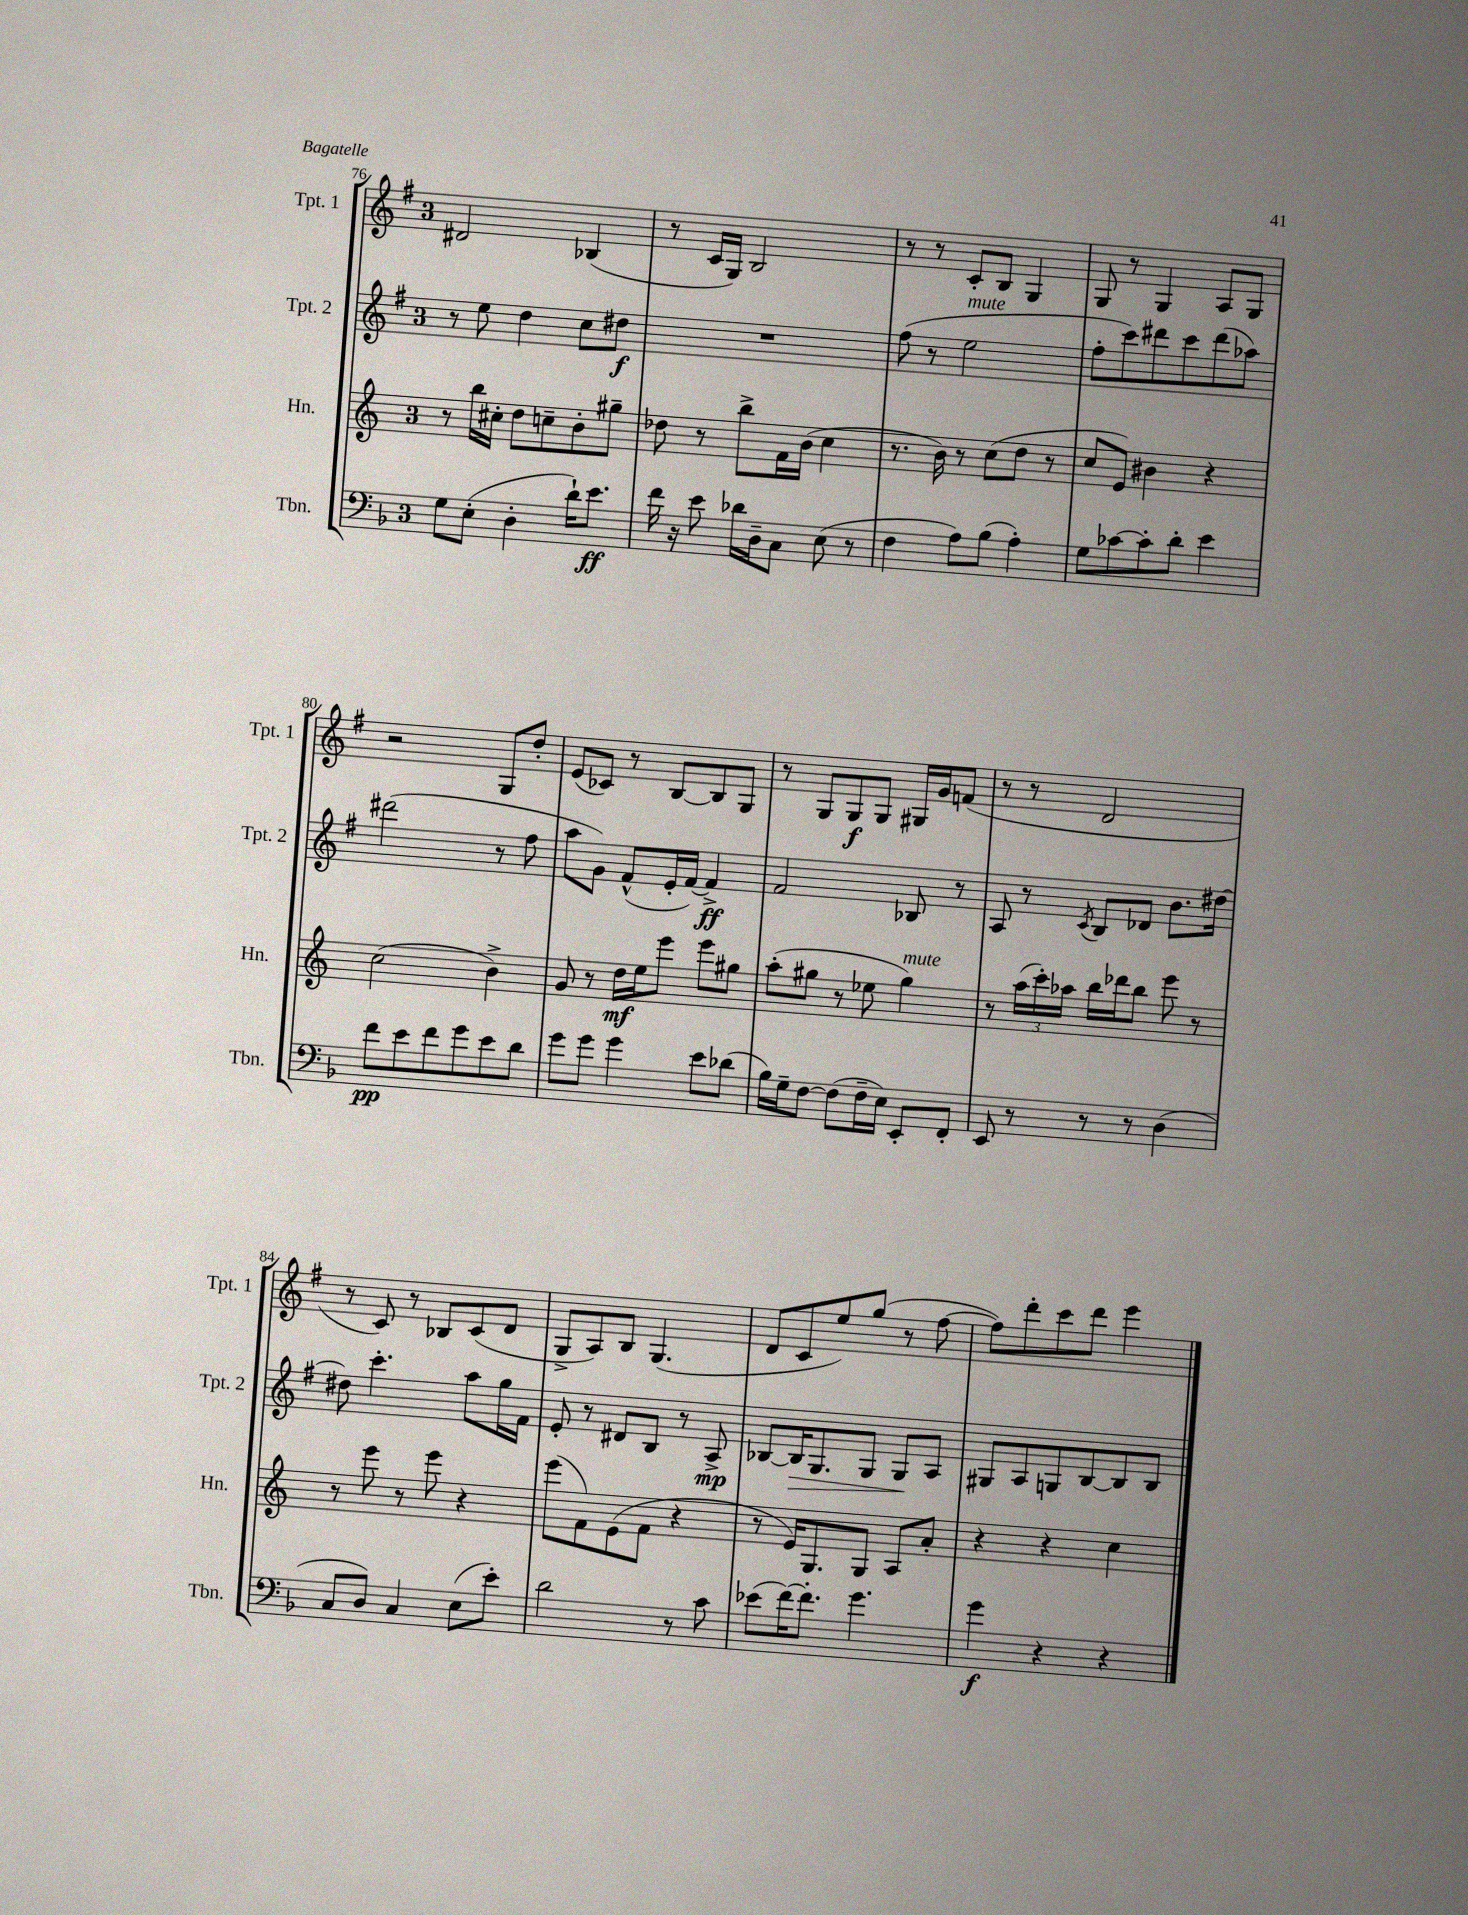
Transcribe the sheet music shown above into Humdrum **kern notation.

**kern	**dynam	**kern	**dynam	**kern	**dynam	**kern	**dynam
*part4	*part4	*part3	*part3	*part2	*part2	*part1	*part1
*staff4	*staff4	*staff3	*staff3	*staff2	*staff2	*staff1	*staff1
*I"Tbn.	*	*I"Hn.	*	*I"Tpt. 2	*	*I"Tpt. 1	*
*I'Tbn.	*	*I'Hn.	*	*I'Tpt. 2	*	*I'Tpt. 1	*
*clefF4	*	*clefG2	*	*clefG2	*	*clefG2	*
*k[b-]	*	*k[]	*	*k[f#]	*	*k[f#]	*
*M3/4	*	*M3/4	*	*M3/4	*	*M3/4	*
=76	=76	=76	=76	=76	=76	=76	=76
8G\L	.	8r	.	8r	.	2d#X/	.
(8E'\J	.	16bb\LL	.	8ee\	.	.	.
.	.	16cc#X'\JJ	.	.	.	.	.
4D'\	.	8dd\L	.	4dd\	.	.	.
.	.	8ccn~\	.	.	.	.	.
16d`\KL)	.	8b'\	.	8cc\L	.	(4B-X/	.
8.e\J	ff	.	.	.	.	.	.
.	.	8gg#X~\J	.	8dd#X\J	f	.	.
=77	=77	=77	=77	=77	=77	=77	=77
16f\	.	8dd-X\	.	2.r	.	8r	.
16r	.	.	.	.	.	.	.
8e\	.	8r	.	.	.	16c/LL	.
.	.	.	.	.	.	16G/JJ)	.
16d-X\LL	.	8bb^\L	.	.	.	2B/	.
16D~\J	.	.	.	.	.	.	.
8C\J	.	16f\L	.	.	.	.	.
.	.	(16b\JJ	.	.	.	.	.
(8E\	.	4cc\	.	.	.	.	.
8r	.	.	.	.	.	.	.
=78	=78	=78	=78	=78	=78	=78	=78
4F\	.	8.r	.	(8ff#\	.	8r	.
.	.	.	.	8r	.	8r	.
.	.	16b\)	.	.	.	.	.
!	!	!	!	!LO:TX:a:i:t=mute	!	!	!
8A\L)	.	8r	.	2ee\	.	8c'/L	.
(8B-\J	.	(8cc\L	.	.	.	8B/J	.
4A'\)	.	8dd\J	.	.	.	4G/	.
.	.	8r	.	.	.	.	.
=79	=79	=79	=79	=79	=79	=79	=79
8G\L	.	8cc/L	.	8ff#'\L	.	8G/	.
[8c-X\	.	8e/J)	.	8ccc\)	.	8r	.
8c-'\]	.	4b#X\	.	8ddd#X\	.	4G/	.
8d'\J	.	.	.	8ccc\	.	.	.
4e\	.	4r	.	(8ddd#\	.	8A/L	.
.	.	.	.	8aa-X\J)	.	8G/J	.
!!LO:LB:g=z
=80	=80	=80	=80	=80	=80	=80	=80
8f\L	pp	(2cc\	.	(2ddd#X\	.	2r	.
8e\	.	.	.	.	.	.	.
8f\	.	.	.	.	.	.	.
8g\	.	.	.	.	.	.	.
8e\	.	4b^\)	.	8r	.	8G/L	.
8d\J	.	.	.	8ff#\	.	8dd'/J	.
=81	=81	=81	=81	=81	=81	=81	=81
8g\L	.	8g/	.	8aa\L	.	(8e/L	.
8g\J	.	8r	.	8g\J)	.	8c-X/J)	.
4g\	.	16dd\LL	mf	(8f#^^/L	.	8r	.
.	.	16ee\J	.	.	.	.	.
.	.	8eee\J	.	16e'/L	.	[8B/L	.
.	.	.	.	[16f#/JJ)	.	.	.
8e\L	.	8eee\L	.	4f#^/]	ff	8B/]	.
(8d-X\J	.	8gg#X\J	.	.	.	8G/J	.
=82	=82	=82	=82	=82	=82	=82	=82
16B-\LL)	.	(8aa'\L	.	2f#/	.	8r	.
16G~\J	.	.	.	.	.	.	.
[8F\J	.	8gg#X\J	.	.	.	8G/L	.
(8F\L]	.	8r	.	.	.	8G/	f
16F~\L	.	8ee-X\	.	.	.	8G/J	.
16E\JJ)	.	.	.	.	.	.	.
!	!	!LO:TX:a:i:t=mute	!	!	!	!	!
8EE'/L	.	4gg#\)	.	8B-X/	.	16G#X/LL	.
.	.	.	.	.	.	16g/J	.
8FF'/J	.	.	.	8r	.	(8fn/J	.
=83	=83	=83	=83	=83	=83	=83	=83
8EE/	.	8r	.	8A/	.	8r	.
8r	.	(24aa\LL	.	8r	.	8r	.
.	.	24ccc'\)	.	.	.	.	.
.	.	24aa-X\JJ	.	.	.	.	.
.	.	.	.	8qc/	.	.	.
8r	.	16bb\LL	.	8B/L	.	2d/	.
.	.	16ddd-X\J	.	.	.	.	.
8r	.	8bb\J	.	8d-X/J	.	.	.
(4D\	.	8eee\	.	8.b\L	.	.	.
.	.	8r	.	.	.	.	.
.	.	.	.	[16dd#X\Jk	.	.	.
!!LO:LB:g=z
=84	=84	=84	=84	=84	=84	=84	=84
8C/L	.	8r	.	8dd#X\]	.	8r	.
8D/J)	.	8eee\	.	4.ccc'\	.	8c/)	.
4C/	.	8r	.	.	.	8r	.
.	.	8eee\	.	.	.	8B-X/L	.
(8E\L	.	4r	.	8aa\L	.	(8c/	.
8e'\J)	.	.	.	16gg\L	.	8d/J	.
.	.	.	.	16f#\JJ	.	.	.
=85	=85	=85	=85	=85	=85	=85	=85
2d\	.	(8eee\L	.	8e'/	.	8G^/L	.
.	.	8f\)	.	8r	.	8A/)	.
.	.	(8e\	.	8d#X/L	.	8B/J	.
.	.	8f\J	.	8B/J	.	(4.G/	.
8r	.	4r	.	8r	.	.	.
8c\	.	.	.	8A^/	mp	.	.
=86	=86	=86	=86	=86	=86	=86	=86
(8e-X\L	.	8r	.	[8B-X/L	.	8d/L	.
!	!	!	!	!	!LO:HP:b	!	!
[16f\K)	.	16e/KL)	.	16B-/K]	>	8c/	.
8.f'\J]	.	8.G/	.	8.G/	.	.	.
.	.	.	.	.	.	8ee/)	.
4.g\	.	8G/J	.	8G/J	.	(8gg/J	.
.	.	8A/L	.	8G/L	.	8r	.
.	.	8a'/J	.	8A/J	]	[8ff#\	.
=87	=87	=87	=87	=87	=87	=87	=87
4g\	f	4r	.	8G#X/L	.	8ff#\L])	.
.	.	.	.	8A/	.	8ddd'\	.
4r	.	4r	.	8Gn/	.	8ccc\	.
.	.	.	.	[8B/	.	8ddd\J	.
4r	.	4cc\	.	8B/]	.	4eee\	.
.	.	.	.	8B/J	.	.	.
==	==	==	==	==	==	==	==
*-	*-	*-	*-	*-	*-	*-	*-
